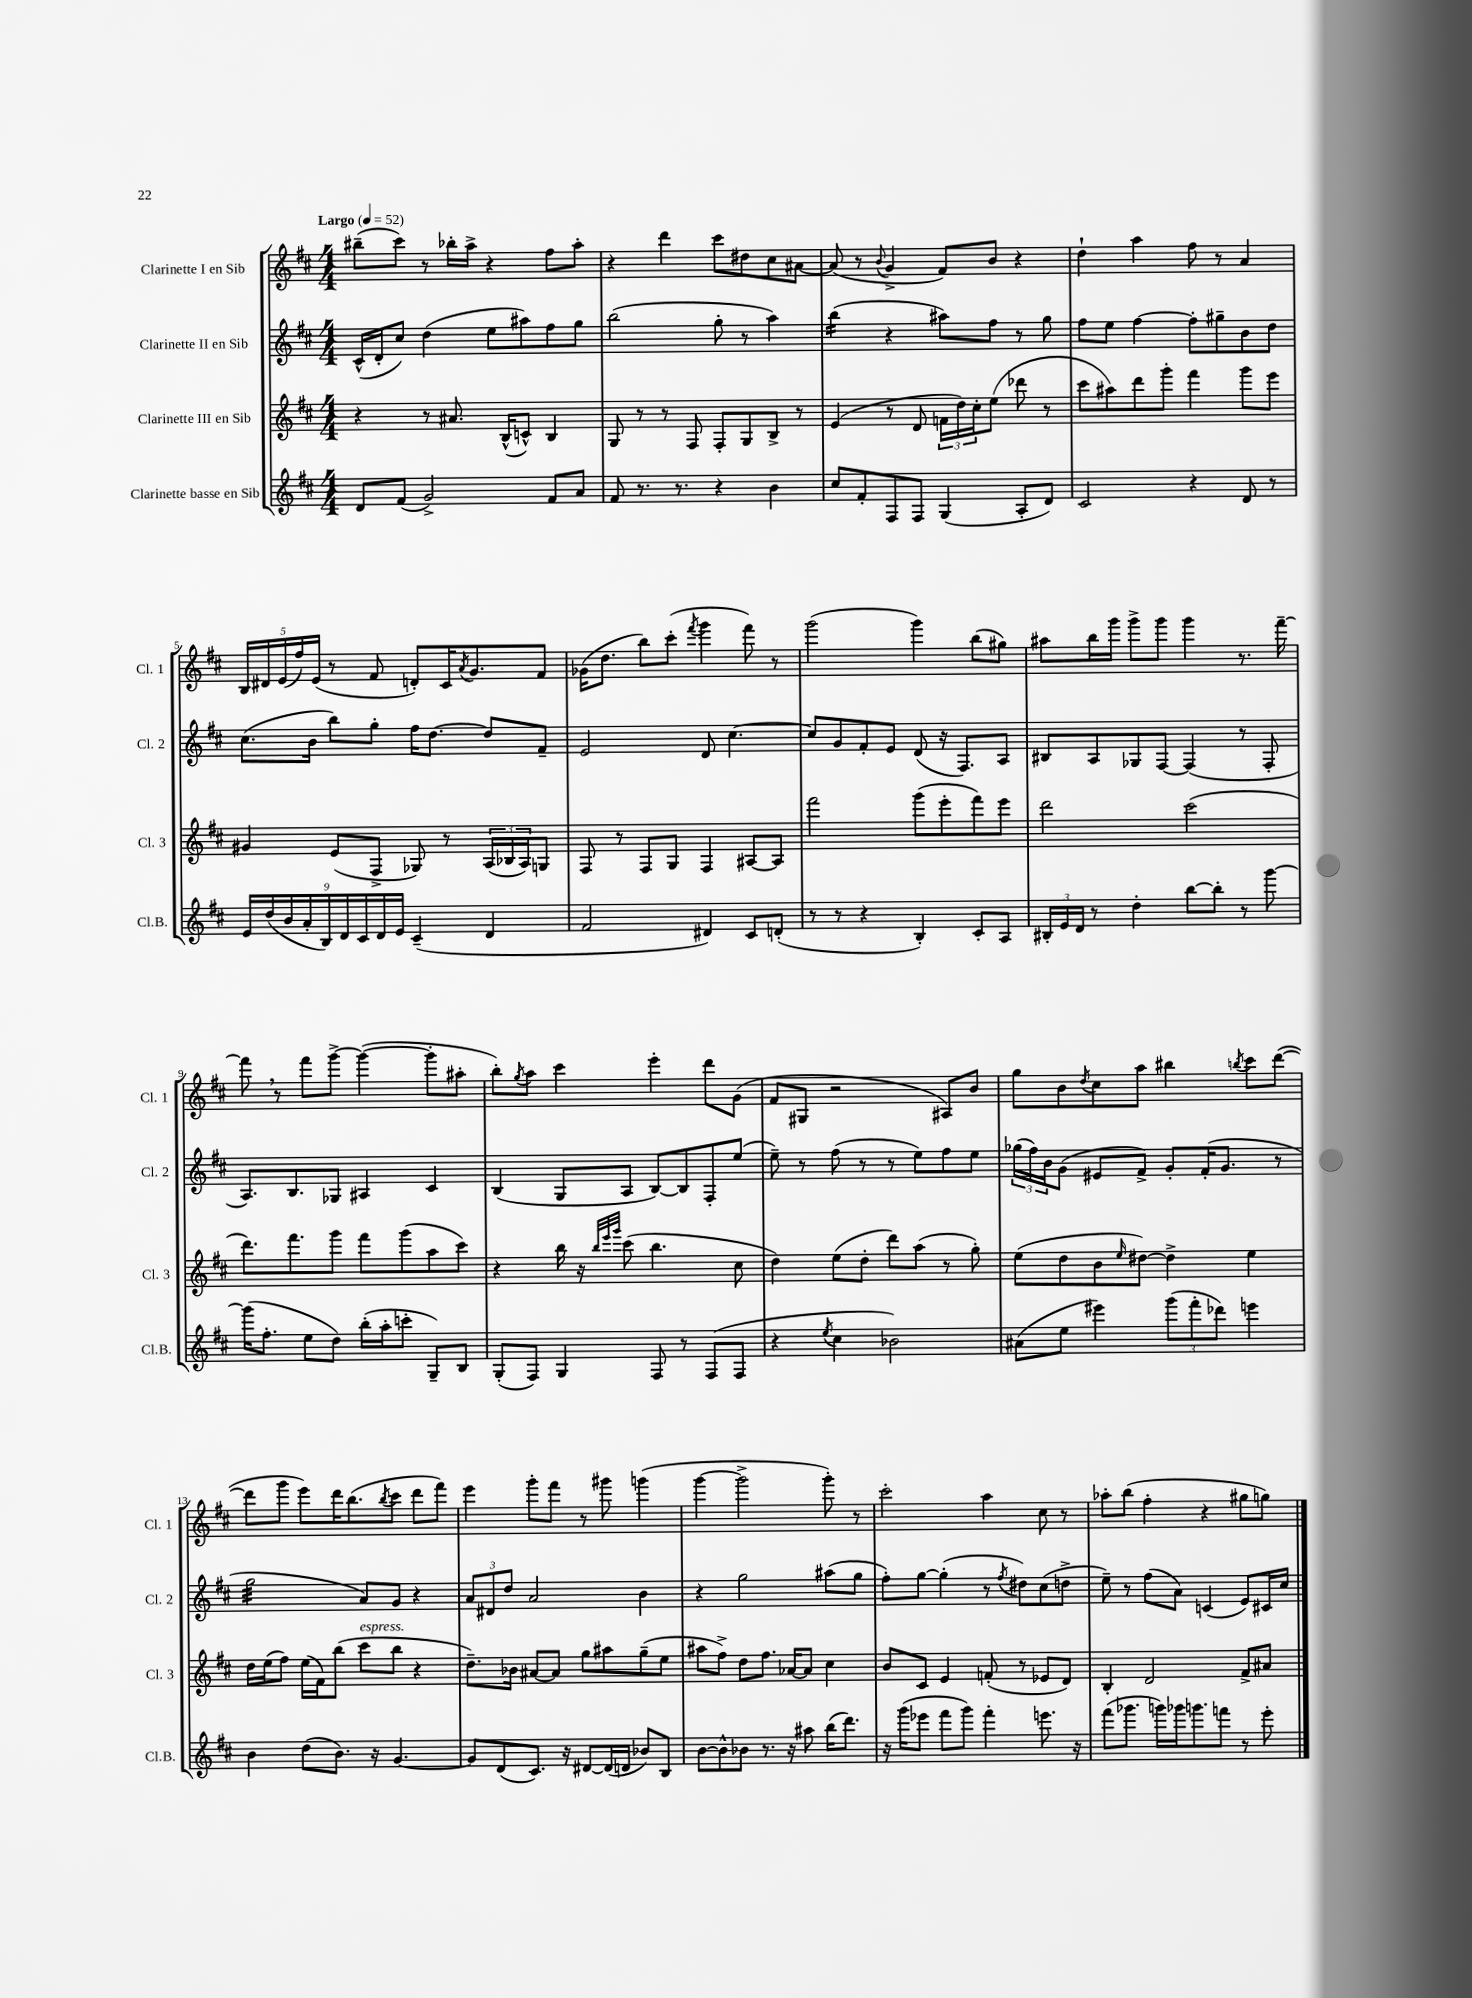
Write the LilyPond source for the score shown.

<<
\new StaffGroup <<
\new Staff = "s0" \with { instrumentName = "Clarinette I en Sib" shortInstrumentName = "Cl. 1" } {
    \clef treble \key d \major \numericTimeSignature \time 4/4 \tempo "Largo" 4 = 52
    bis''8--( cis'''8) r8 bes''16-. a''16-> r4 fis''8 a''8-. |
    r4 d'''4 cis'''8 dis''8 cis''8 ais'8~ |
    ais'8( r8 \appoggiatura { b'8 } g'4-> fis'8) b'8 r4 |
    d''4-! a''4 fis''8 r8 a'4 |
    \tuplet 5/4 { b16 dis'16 e'16( fis''16) e'16( } r8 fis'8 d'8-.) cis'16 \acciaccatura { a'8 } g'8. fis'8 |
    ges'16( d''8. b''8) cis'''8-.( \acciaccatura { fis'''8 } g'''4 fis'''8) r8 |
    g'''2( g'''4) b''8( gis''8) |
    ais''8 b''16 g'''16 g'''8-> g'''8 g'''4 r8. fis'''16~-- |
    fis'''8 \breathe r8 fis'''8 g'''8~-> g'''4~( g'''8-. ais''8-. |
    b''8-.) \acciaccatura { g''8 } a''8 cis'''4 e'''4-. d'''8 g'8( |
    fis'8 gis8 r2 ais8) b'8 |
    g''8 b'8 \acciaccatura { d''8 } cis''8 a''8 bis''4 \acciaccatura { b''8 } cis'''8 d'''8~( |
    d'''8 g'''8 e'''8) d'''16 b''8.( \acciaccatura { b''8 } cis'''8 d'''8 fis'''8) |
    e'''4 g'''8-. fis'''8 r8 gis'''8 g'''4( |
    g'''4~ g'''2-> g'''8-.) r8 |
    cis'''2-. a''4 cis''8 r8 |
    aes''8-. b''8( fis''4-. r4 gis''8 g''8) \bar "|." |
}
\new Staff = "s1" \with { instrumentName = "Clarinette II en Sib" shortInstrumentName = "Cl. 2" } {
    \clef treble \key d \major \numericTimeSignature \time 4/4
    cis'16-^( d'16-. cis''8) d''4( e''8 ais''8) fis''8 g''8 |
    b''2( g''8-. r8 a''4) |
    b''4:16( r4 ais''8) fis''8 r8 g''8 |
    fis''8 e''8 fis''4~ fis''8-. gis''8-- b'8 d''8 |
    cis''8.( b'16 b''8) g''8-. fis''16 d''8.~ d''8 fis'8-- |
    e'2 d'8 cis''4.~ |
    cis''8 g'8 fis'8-. e'8 d'8( r16 fis8.) a8 |
    bis8 a8 ges8 fis8~ fis4( r8 fis8-. |
    a8.) b8. ges8 ais4 cis'4 |
    b4( g8 a8 b8~) b8 fis8-. e''8( |
    e''8--) r8 fis''8( r8 r8 e''8) fis''8 e''8 |
    \tuplet 3/2 { ges''16( fis''16) b'16 } g'8( eis'8 fis'8->) g'8-. fis'16-.( g'8. r8 |
    g''2:32 a'8) g'8 r4 |
    \tuplet 3/2 { a'8 dis'8 d''8 } a'2 b'4 |
    r4 g''2 ais''8( g''8 |
    fis''8-.) g''8~ g''4-.( r8 \acciaccatura { fis''8 } dis''8) cis''8( d''8-> |
    e''8--) r8 fis''8( a'8) c'4( e'8) cis'16 cis''16 \bar "|." |
}
\new Staff = "s2" \with { instrumentName = "Clarinette III en Sib" shortInstrumentName = "Cl. 3" } {
    \clef treble \key d \major \numericTimeSignature \time 4/4
    r4 r8 ais'8. b16-^( c'8-^) b4 |
    g8 r8 r8 fis8 fis8-. g8 b8-> r8 |
    e'4( r8 d'8 \tuplet 3/2 { f'16 d''16) cis''16-. } e''8( des'''8 r8 |
    cis'''8 ais''8) d'''8 g'''8-. fis'''4 g'''8 e'''8 |
    gis'4 e'8( fis8-> ges8) r8 \tuplet 3/2 { a16( bes16 a16) } g8 |
    fis8 r8 fis8 g8 fis4 ais8~ ais8 |
    fis'''2 g'''8( e'''8-. fis'''8) e'''8 |
    d'''2 cis'''2( |
    d'''8.) fis'''8. g'''8 fis'''8 g'''8( a''8 cis'''8) |
    r4 b''16 r16 \grace { b''32 e'''32 g'''32 } cis'''8( b''4. cis''8 |
    d''4) e''8( d''8-. d'''8) a''8( r8 g''8-.) |
    e''8( d''8 b'8 \grace { e''16 } dis''8~) dis''4-> e''4 |
    d''16 e''16( fis''8) e''16( fis'16) b''8( cis'''8^\markup { \italic "espress." } b''8 r4 |
    d''8.--) bes'16 ais'8~ ais'8 g''8 ais''8 g''8--( e''8 |
    ais''8 fis''8->) d''8 fis''8. aes'16~ aes'8 cis''4 |
    b'8 cis'8 e'4 f'8-.( r8 ees'8 d'8) |
    b4-. d'2 fis'8-> ais'8 \bar "|." |
}
\new Staff = "s3" \with { instrumentName = "Clarinette basse en Sib" shortInstrumentName = "Cl.B." } {
    \clef treble \key d \major \numericTimeSignature \time 4/4
    d'8 fis'8( g'2->) fis'8 a'8 |
    fis'8 r8. r8. r4 b'4 |
    cis''8 fis'8-. fis8 fis8 g4( a8-. d'8) |
    cis'2 r4 d'8 r8 |
    \tuplet 9/8 { e'16 d''16( b'16 a'16-. b16) d'16 cis'16 d'16 e'16 } cis'4--( d'4 |
    fis'2 dis'4) cis'8 d'8-.( |
    r8 r8 r4 b4-.) cis'8-. a8 |
    \tuplet 3/2 { bis16-. e'16 d'16 } r8 d''4-. b''8~ b''8-. r8 g'''8~ |
    g'''16( fis''8.-. e''8 d''8) b''16-.( a''16-. c'''8-. g8--) b8 |
    g8-.( fis8) g4 fis8 r8 fis8( fis8 |
    r4 \acciaccatura { e''8 } cis''4 bes'2) |
    ais'8( e''8 eis'''4) \tuplet 3/2 { g'''8( fis'''8-. des'''8) } e'''4 |
    b'4 d''8( b'8.) r16 g'4.~ |
    g'8 d'8( cis'8.) r16 dis'8~ dis'16( d'16 bes'8) b8 |
    b'8~ b'8-^ bes'8 r8. r16 ais''8 b''16( d'''8.) |
    r16 g'''16( ees'''8 fis'''8 g'''8) fis'''4-. e'''8. r16 |
    fis'''8( ges'''8. g'''16) ges'''16 g'''8. f'''8 r8 e'''8-. \bar "|." |
}
>>
>>
